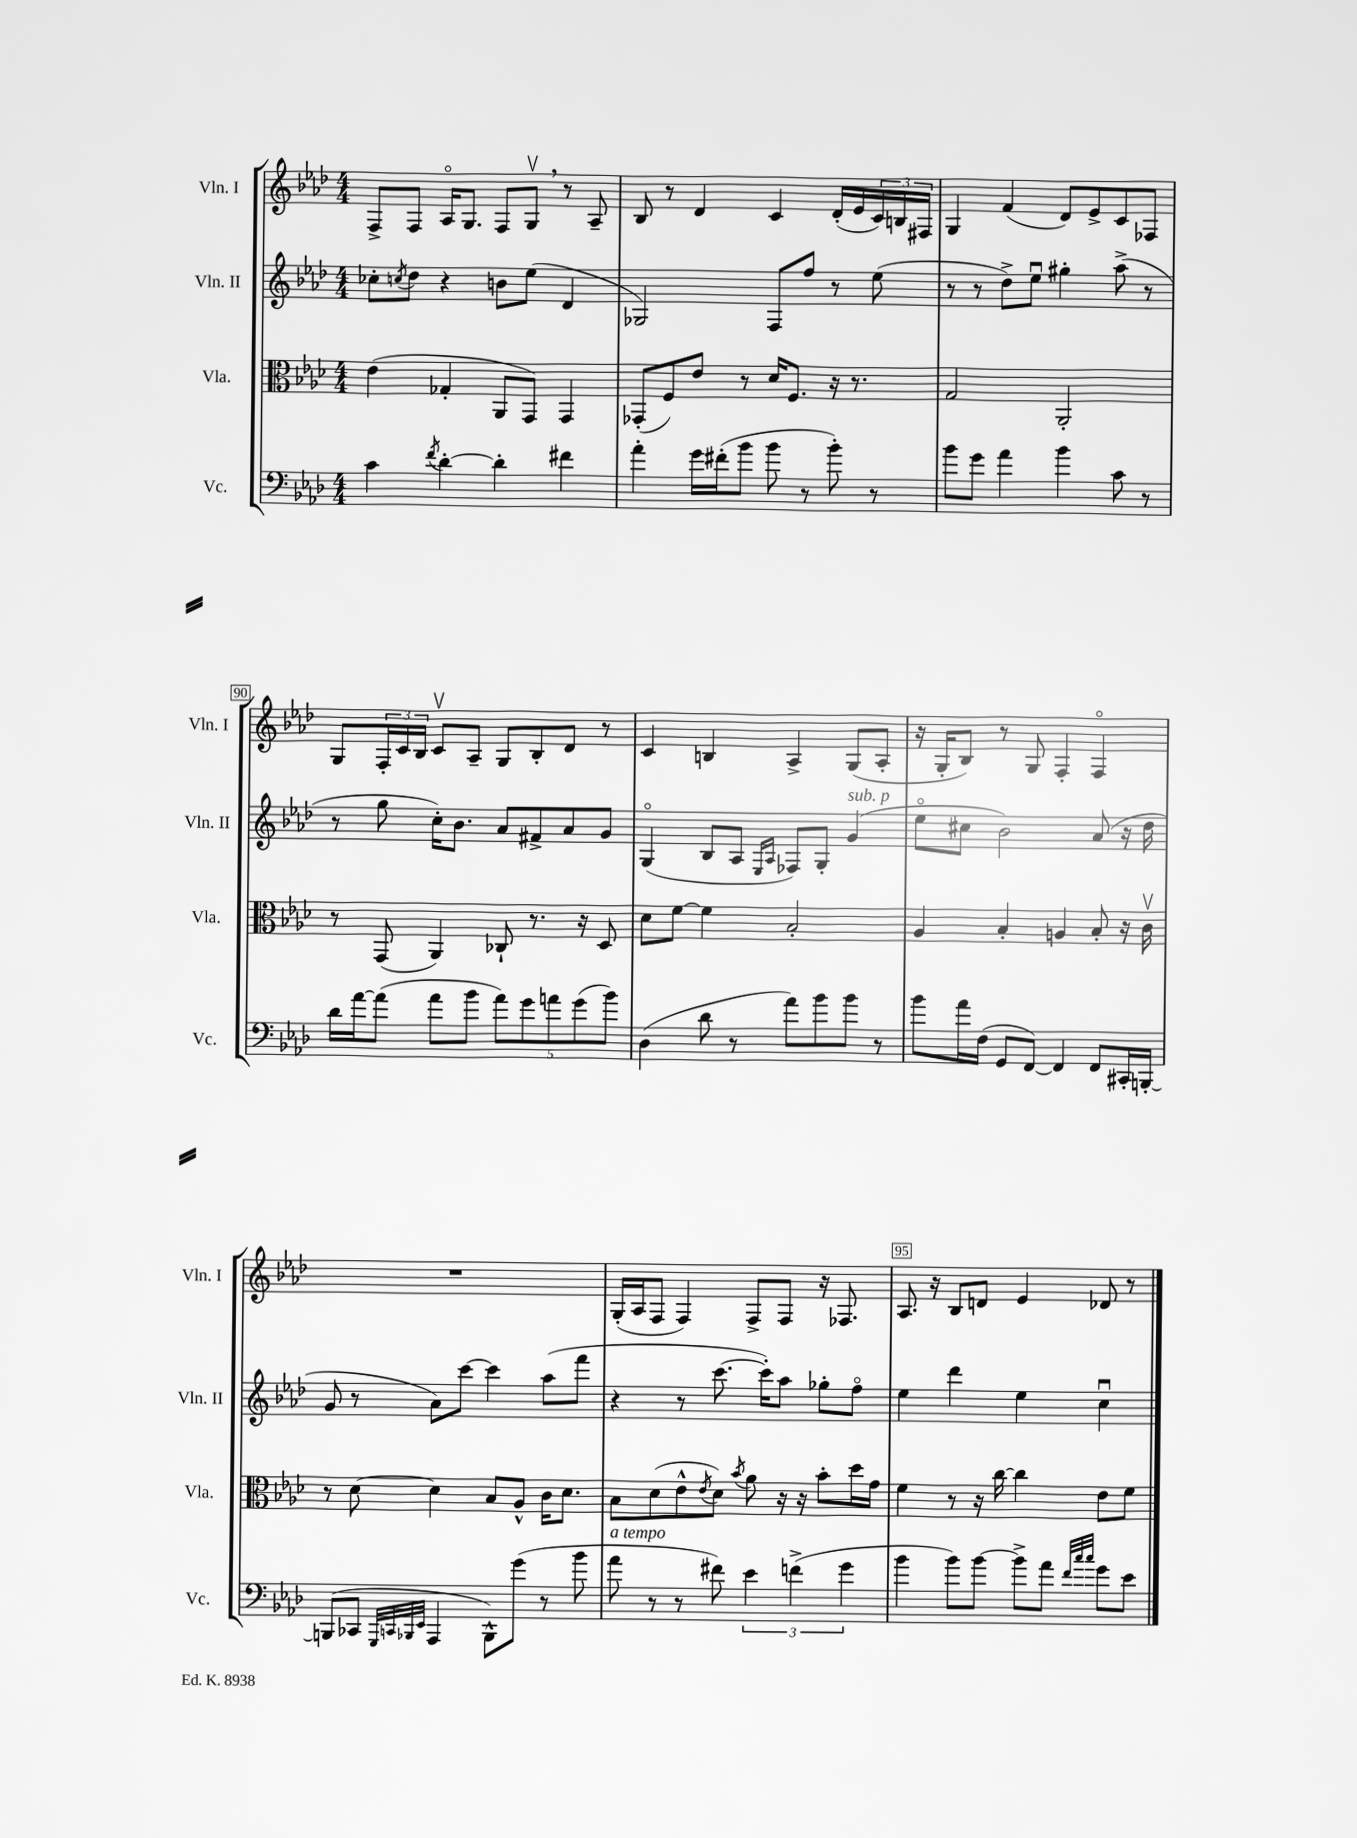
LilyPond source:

<<
\new StaffGroup <<
\new Staff = "s0" \with { instrumentName = "Vln. I" shortInstrumentName = "Vln. I" } {
    \clef treble \key aes \major \numericTimeSignature \time 4/4
    f8-> f8 aes16\flageolet g8. f8 g8\upbow \breathe r8 aes8-- |
    bes8 r8 des'4 c'4 des'16-.( ees'16 \tuplet 3/2 { c'16) b16 fis16 } |
    g4 f'4( des'8) ees'8-> c'8 fes8 |
    g8 \tuplet 3/2 { f16-. c'16 bes16 } c'8\upbow aes8-- g8 bes8-. des'8 r8 |
    c'4 b4 aes4-> g8( aes8-. |
    r16 g16-. bes8) r8 g8 f4-. f4\flageolet |
    R1 |
    g16-.( aes16 f8 f4) f8-> f8 r16 fes8. |
    aes8. r16 bes8 d'8 ees'4 des'8 r8 \bar "|." |
}
\new Staff = "s1" \with { instrumentName = "Vln. II" shortInstrumentName = "Vln. II" } {
    \clef treble \key aes \major \numericTimeSignature \time 4/4
    ces''8-. \acciaccatura { c''8 } des''8 r4 b'8 ees''8( des'4 |
    ges2) f8 f''8 r8 ees''8( |
    r8 r8 des''8->) ees''8\downbow gis''4-. aes''8->( r8 |
    r8 g''8 c''16-.) bes'8. aes'8 fis'8-> aes'8 g'8 |
    g4\flageolet( bes8 aes8 \grace { ees16 aes16 } fes8) g8-. g'4^\markup { \italic "sub. p" }( |
    ees''8\flageolet cis''8 bes'2) aes'8( r16 des''16 |
    g'8 r8 aes'8) c'''8~ c'''4 aes''8( f'''8 |
    r4 r8 c'''8.~ c'''16-.) aes''8 ges''8-. f''8\flageolet |
    ees''4 des'''4 ees''4 c''4\downbow \bar "|." |
}
\new Staff = "s2" \with { instrumentName = "Vla." shortInstrumentName = "Vla." } {
    \clef alto \key aes \major \numericTimeSignature \time 4/4
    ees'4( ges4-. aes,8 g,8) g,4 |
    ges,8-.( f8) ees'8 r8 des'16 f8. r16 r8. |
    g2 aes,2-. |
    r8 g,8( aes,4) ces8-! r8. r16 des8 |
    des'8 f'8~ f'4 bes2-. |
    aes4 bes4-. a4 bes8-. r16 c'16\upbow |
    r8 des'8~ des'4 bes8 aes8-^ c'16 des'8. |
    bes8 des'8( ees'8-^ \acciaccatura { ees'8 } des'8) \acciaccatura { bes'8 } aes'8 r16 r16 bes'8-. des''16 g'16 |
    f'4 r8 r16 c''16~ c''4 ees'8 f'8 \bar "|." |
}
\new Staff = "s3" \with { instrumentName = "Vc." shortInstrumentName = "Vc." } {
    \clef bass \key aes \major \numericTimeSignature \time 4/4
    c'4 \acciaccatura { f'8 } des'4~-. des'4-. fis'4 |
    aes'4-. g'16 fis'16-.( bes'8 bes'8 r8 bes'8-.) r8 |
    bes'8 g'8 aes'4 bes'4 c'8 r8 |
    des'16 aes'16~ aes'8( aes'8 bes'8 \tuplet 5/4 { aes'8) g'8 a'8 g'8( bes'8) } |
    des4( des'8 r8 aes'8) bes'8 bes'8 r8 |
    bes'8 aes'16 f16( g,8 f,8~) f,4 f,8 cis,16-. b,,16~-. |
    b,,8( ces,8 \grace { g,,32 c,32 bes,,32 ees,32 } aes,,4 bes,,8-^) g'8( r8 bes'8 |
    aes'8^\markup { \italic "a tempo" } r8 r8 fis'8) \tuplet 3/2 { ees'4 f'4->( g'4 } |
    bes'4 bes'8) bes'8~ bes'8-> aes'8 \grace { f'32 c''32 c''32 } g'8 ees'8 \bar "|." |
}
>>
>>
\layout { \context { \Score currentBarNumber = #87 \override BarNumber.break-visibility = ##(#f #t #t) barNumberVisibility = #(every-nth-bar-number-visible 5) \override BarNumber.stencil = #(make-stencil-boxer 0.1 0.3 ly:text-interface::print) } }
